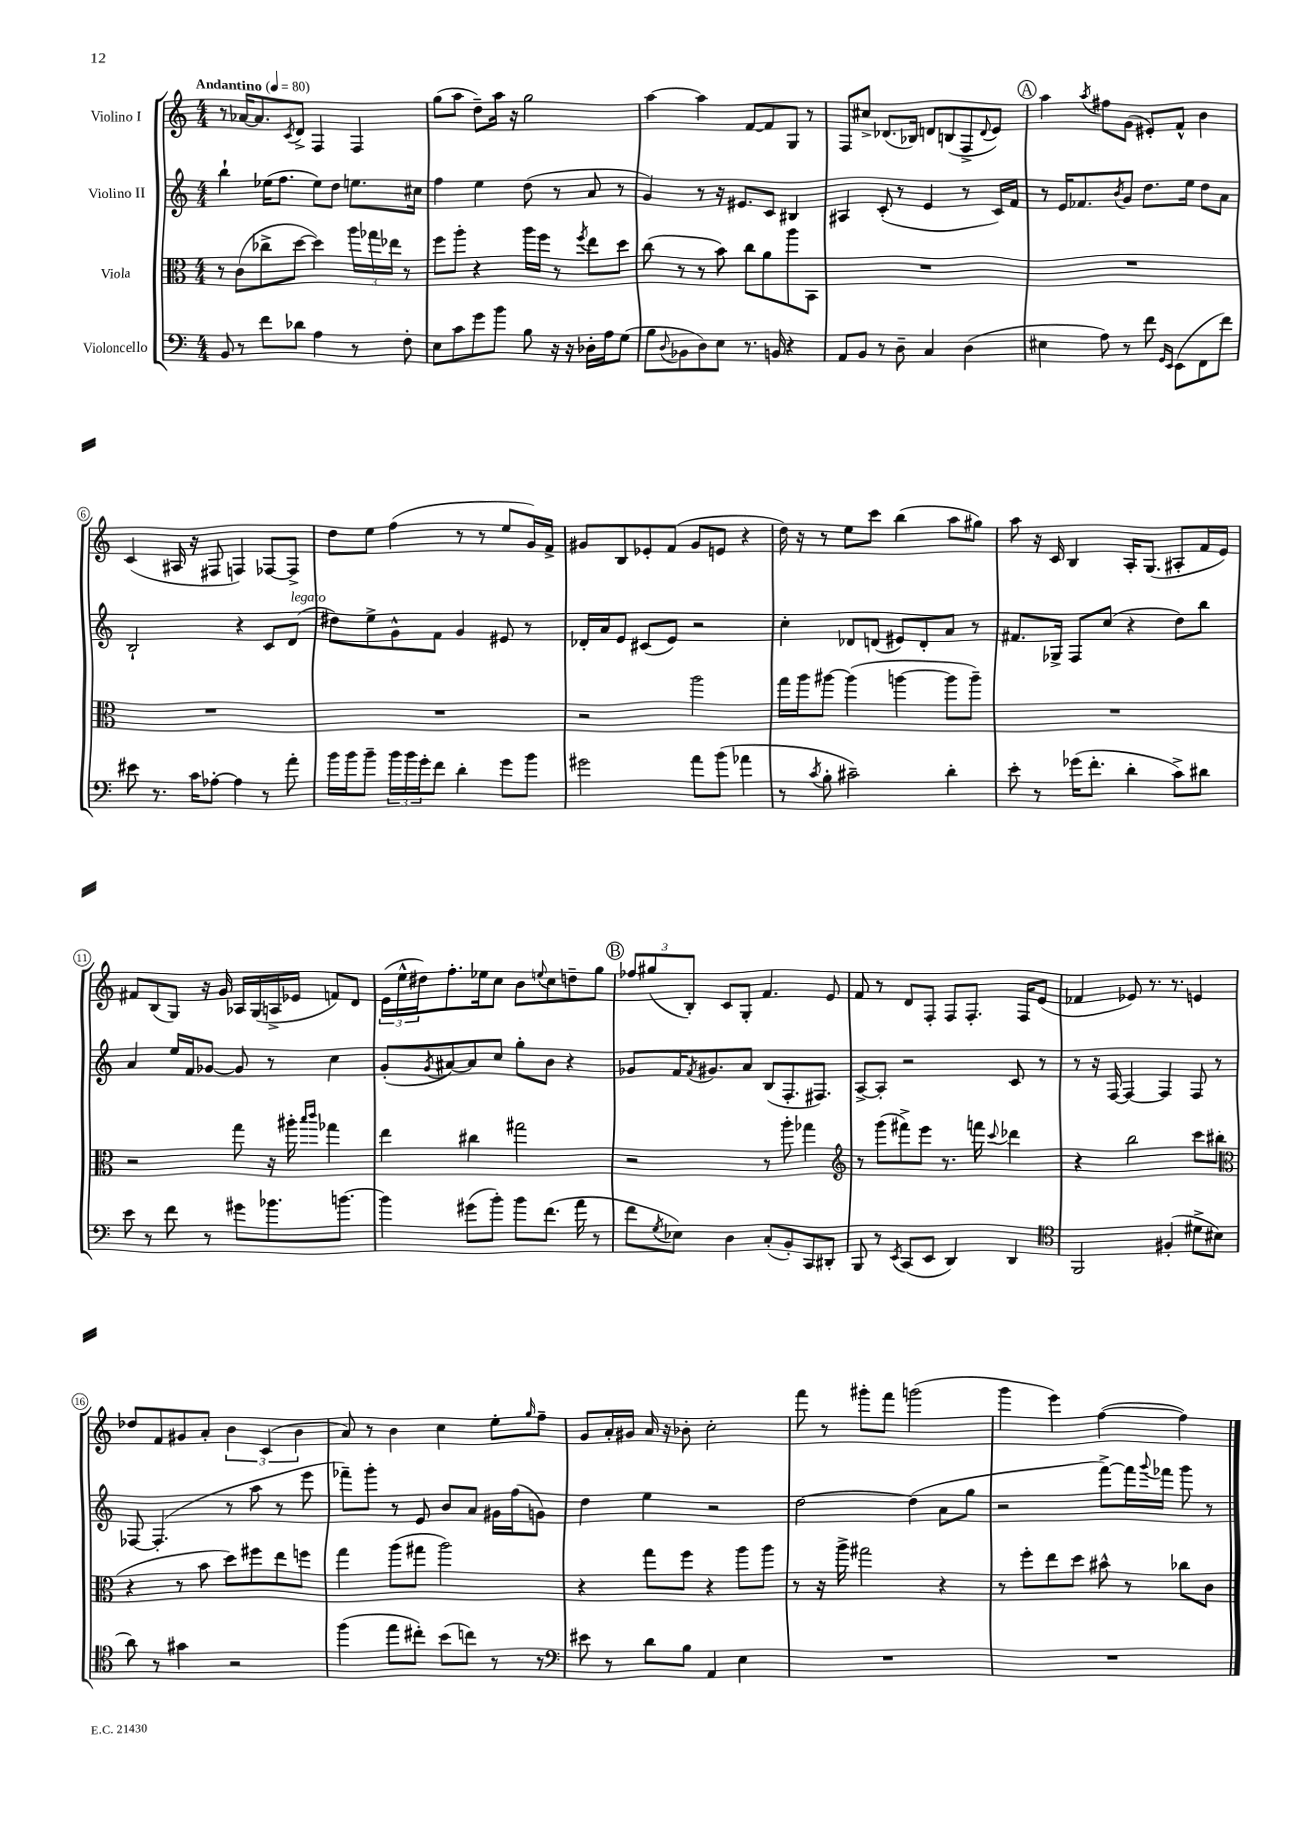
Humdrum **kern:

**kern	**kern	**kern	**kern
*staff4	*staff3	*staff2	*staff1
*clefF4	*clefC3	*clefG2	*clefG2
*k[]	*k[]	*k[]	*k[]
*M4/4	*M4/4	*M4/4	*M4/4
*MM80	*MM80	*MM80	*MM80
8BB	8r	4bb`	8r
8r	(8c	.	[16a-
.	.	.	8.a-]
8f	8cc-^	(16ee-	.
.	.	8.ff	.
.	.	.	8qc
8d-	[8dd	.	8d^
4A	4dd])	8ee-)	4F
.	.	8dd	.
8r	24aa	8.ee	4F
.	24gg-	.	.
.	24ee-	.	.
8F'	8r	.	.
.	.	16cc#	.
=	=	=	=
8E	8ff	4ff	(8gg
8c	8aa'	.	8aa
8g	4r	4ee	8dd~)
8b	.	.	16aa
.	.	.	16r
8B	16aa	(8dd	2gg
.	16ff	.	.
16r	8r	8r	.
16r	.	.	.
.	8qff	.	.
16D-'	8ee	8a	.
16A	.	.	.
(8G	8dd	8r	.
=	=	=	=
8B	(8cc	4g)	[4aa
8qqD	.	.	.
8BB-	8r	.	.
8D)	8r	8r	4aa]
8E	8b)	16r	.
.	.	8.e#	.
8.r	8cc	.	[8f
.	8a	8c	8f]
16BB	.	.	.
4r	8aa	4B#	8G
.	8BB	.	8r
=	=	=	=
8AA	1r	4A#	8F
8BB	.	.	8cc#^
8r	.	(8c'	(8.d-
8D~	.	8r	.
.	.	.	16B-)
4C	.	4e	8d
.	.	.	(8B
(4D	.	8r	8F^
.	.	.	8qqd
.	.	16c)	8e)
.	.	16f	.
=	=	=	=
4E#	1r	8r	4aa
.	.	16e	.
.	.	8.f-	.
.	.	.	8qaa
8A)	.	.	8ff#
.	.	8qb	.
8r	.	8g	(8g
8f	.	8.dd	8e#')
16qqGG	.	.	.
16qqEE	.	.	.
(8EE	.	.	8f^^
.	.	16ee	.
8FF	.	8dd	4b
8f)	.	8a	.
=	=	=	=
8e#	1r	2B`	(4c
8.r	.	.	.
.	.	.	16A#
16c	.	.	16r
[8A-'	.	.	8F#
4A-]	.	4r	4F)
8r	.	8c	[8F-
8a'	.	(8d	8F-^]
=	=	=	=
16b	1r	8dd#)	8dd
16b	.	.	.
8b~	.	8ee^	8ee
24b	.	8g^^	(4ff
24b	.	.	.
24g'	.	.	.
8f	.	8f	.
4d'	.	4g	8r
.	.	.	8r
8g	.	8e#	8ee
8b	.	8r	16g)
.	.	.	16f^
=	=	=	=
2g#	2r	16d-'	8g#
.	.	16a	.
.	.	8e	8B
.	.	(8c#	8e-'
.	.	8e)	(8f
8a	2aa	2r	8g#
(8b	.	.	8e
4a-	.	.	4r
=	=	=	=
8r	16gg	4cc'	16dd)
.	16aa	.	16r
8qc	.	.	.
8B'	[8aa#	.	8r
2c#~)	(4aa#]	8d-	8ee
.	.	(8d	8ccc
.	[4aa	8e#)	(4bb
.	.	8d'	.
4d'	8aa]	8a	8aa
.	8aa~)	8r	8gg#)
=	=	=	=
8e'	1r	8.f#	8aa
8r	.	.	16r
.	.	16G-^	16c
(16g-	.	8F	4B
8.f'	.	.	.
.	.	(8cc	.
4d'	.	4r	16A'
.	.	.	(8.G
8c^)	.	8dd)	8A#'
8d#	.	8bb	16f
.	.	.	16e)
=	=	=	=
8e	2r	4a	8f#
8r	.	.	(8B
8f	.	16ee	8G)
.	.	16f	.
8r	.	[8g-	16r
.	.	.	16g
8g#	8gg	8g-]	16A-
.	.	.	(16G
8.b-	16r	8r	16A^
.	16aa#'	.	16e-
.	16qqbb	.	.
.	16qqccc	.	.
.	4gg-	4cc	8f)
[8.b	.	.	.
.	.	.	8d
=	=	=	=
4b]	4ee	(8g'	(24e
.	.	.	24ee^^
.	.	.	24dd#)
.	.	8qg	.
.	.	[8a#)	8.ff'
(8g#	4cc#	8a#]	.
.	.	.	16ee-
8b')	.	8cc	8cc
8b	2gg#	8gg'	8b
.	.	.	8qqee
(8.f	.	8b	8cc
.	.	4r	8dd~
16a	.	.	.
8r	.	.	8gg
=	=	=	=
8f	2r	8g-	12ff-
.	.	.	(12gg#
8qG	.	.	.
8E-)	.	16f	.
.	.	.	12B')
.	.	8qf	.
.	.	8.g#	.
4D	.	.	8c
.	.	8a	8G'
(8C'	8r	(8B	4.f
8BB')	8aa'	8.F'	.
8CC	4gg-	.	.
.	.	8.F#)	.
8DD#'	.	.	8e
=	=	=	=
*	*clefG2	*	*
8BBB	8r	[8A^	8f
8r	(8ggg	8A']	8r
8qEE	.	.	.
(8CC	8fff#^)	2r	8d
8EE	8eee	.	8F'
4DD)	8.r	.	8F
.	.	.	8.F'
.	16fff	.	.
.	8qqccc	.	.
4DD	4ddd-	8c	.
.	.	.	16F
.	.	8r	(8e
=	=	=	=
*clefC4	*	*	*
2FF	4r	8r	4f-
.	.	16r	.
.	.	[16F	.
.	2bb	4F_	8e-)
.	.	.	8.r
(4F#'	.	4F]	.
.	.	.	8.r
8d#^	8ccc	8F	4e
8B#	(8bb#	8r	.
=	=	=	=
*	*clefC3	*	*
8a)	4r	[8F-	8dd-
8r	.	(4.F-']	8f
4g#	8r	.	8g#
.	8b	.	8a'
2r	8dd)	8r	6b
.	8ff#	8aa	.
.	.	.	(6c
.	8ee	8r	.
.	.	.	6b
.	8ff	8eee	.
=	=	=	=
(4ff	4gg	8fff-~)	8a)
.	.	8ggg'	8r
8ee	(8aa	8r	4b
8cc#')	8gg#	8e	.
(8b	2aa)	8b	4cc
8cc)	.	8a	.
8r	.	16g#	8ee'
.	.	(16ff	.
.	.	.	16qqgg
8r	.	8g)	8ff~
=	=	=	=
*clefF4	*	*	*
8e#	4r	4dd	8g
8r	.	.	16a'
.	.	.	16g#
8d	8gg	4ee	16a
.	.	.	16r
8B	8ff	.	8b-'
4AA	4r	2r	2cc'
4E	8aa	.	.
.	8aa	.	.
=	=	=	=
1r	8r	[2dd	8fff
.	16r	.	8r
.	16aa^	.	.
.	2gg#	.	8ggg#'
.	.	.	8fff
.	.	(4dd]	(2ggg
.	4r	8a	.
.	.	8gg	.
=	=	=	=
1r	8r	2r	4ggg
.	8ff'	.	.
.	8ee	.	4eee)
.	8dd	.	.
.	8b#^^	[8fff^)	([4ff
.	8r	16fff]	.
.	.	8qqggg	.
.	.	16fff-	.
.	8cc-	8ggg	4ff])
.	8c	8r	.
==	==	==	==
*-	*-	*-	*-
